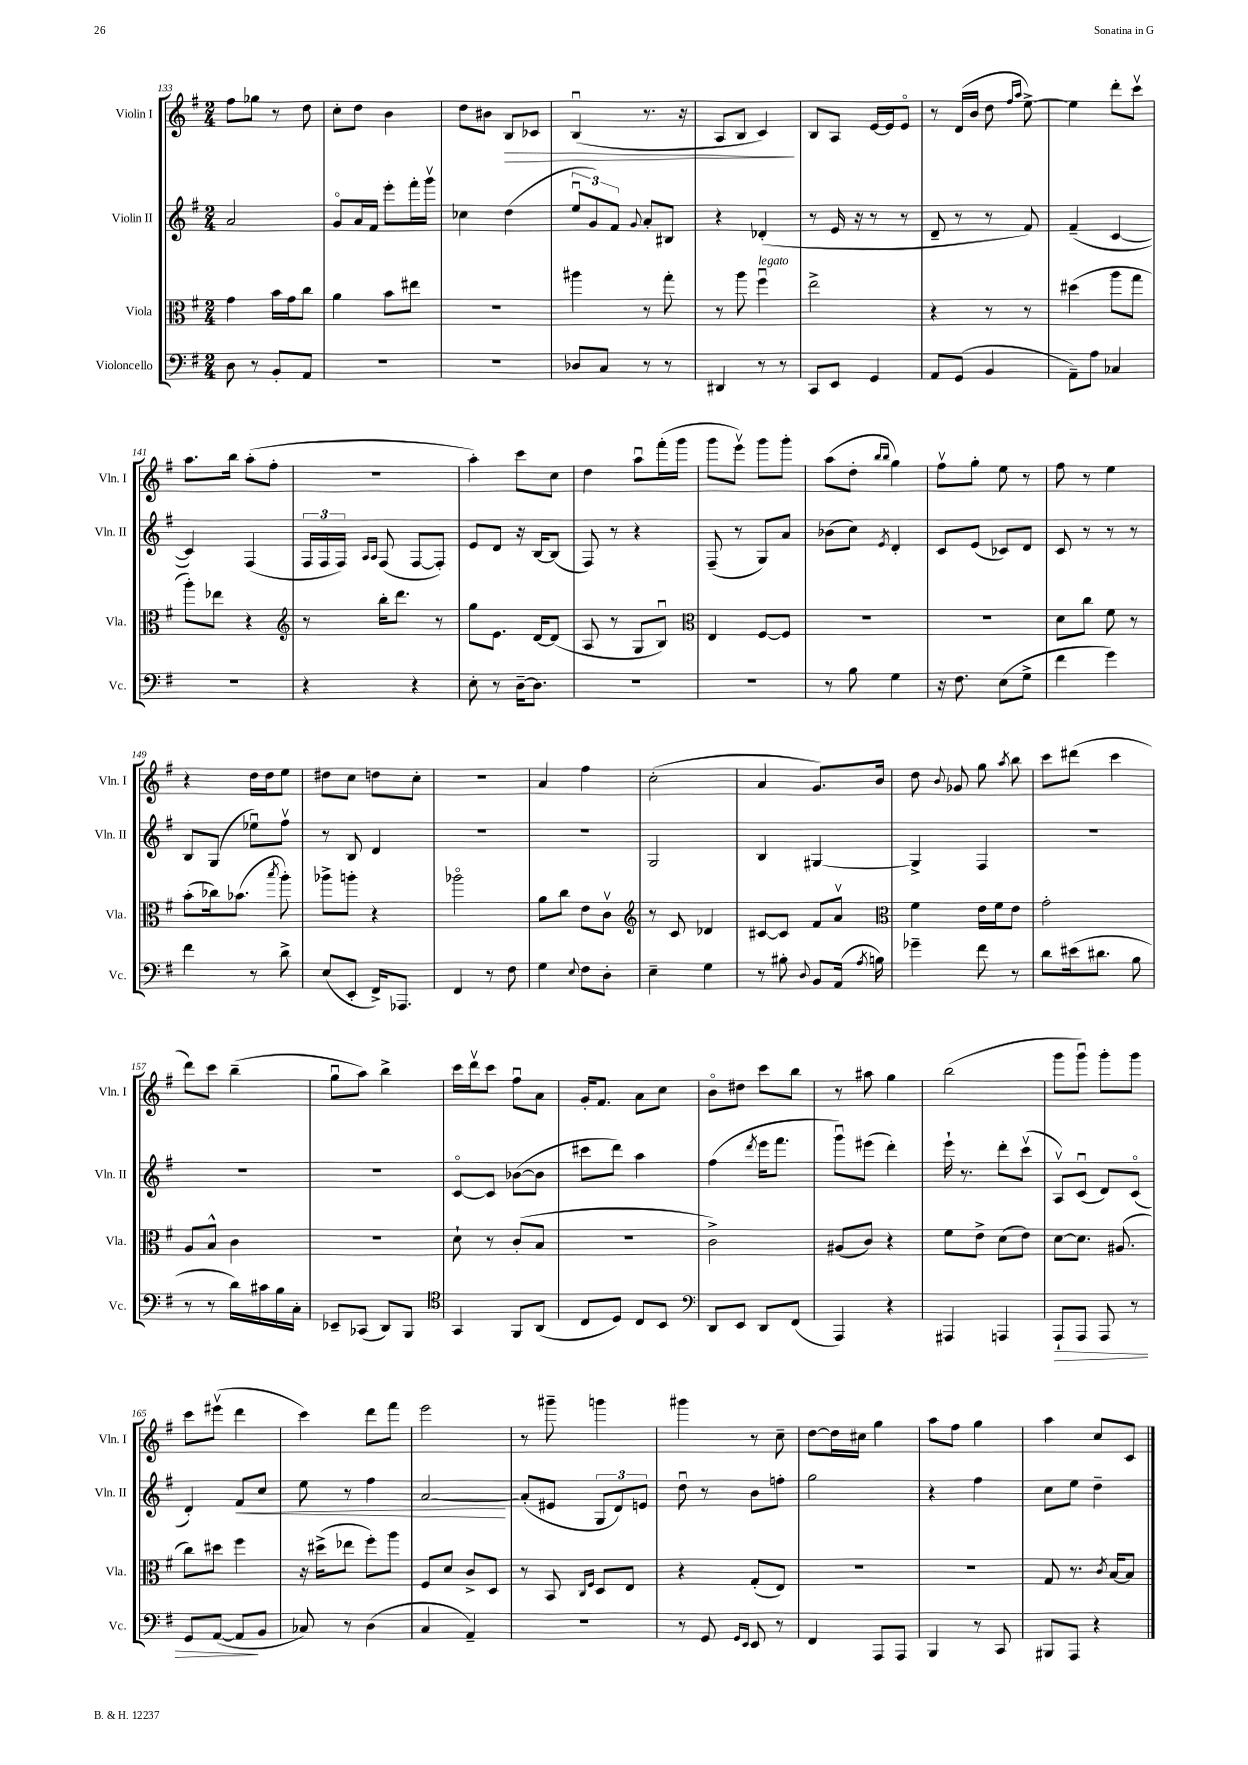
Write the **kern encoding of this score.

**kern	**kern	**kern	**kern
*staff4	*staff3	*staff2	*staff1
*clefF4	*clefC3	*clefG2	*clefG2
*k[f#]	*k[f#]	*k[f#]	*k[f#]
*M2/4	*M2/4	*M2/4	*M2/4
8D\	4g\	2a/	8ff#\L
8r	.	.	8gg-\J
8BB'/L	16b\LL	.	8r
.	16g\J	.	.
8AA/J	8cc\J	.	8dd\
=	=	=	=
2r	4a\	8go/L	8cc'\L
.	.	16a/L	8dd\J
.	.	16f#/JJ	.
.	8b\L	8eee'\L	4b\
.	8ee#\J	16fff#'\L	.
.	.	16gggv\JJ	.
=	=	=	=
2r	2r	4cc-\	8dd\L
.	.	.	8b#\J
.	.	(4dd\	8B/L
.	.	.	8c-/J
=	=	=	=
8D-/L	4aa#\	12eeu/L	(4Bu/
.	.	12g/)	.
8C/J	.	.	.
.	.	12f#/J	.
.	.	8qqg/	.
8r	8r	8a'/L	8.r
8r	8gg'\	8B#/J	.
.	.	.	16r
=	=	=	=
4DD#/	8r	4r	8A/L
.	8aa\	.	8B/J
8r	4ff#u\	(4d-'/	4c/)
8r	.	.	.
=	=	=	=
8CC/L	2ee^\	8r	8B/L
8EE/J	.	16e/	8A/J
.	.	16r	.
4GG/	.	8r	[16e/LL
.	.	.	16e/]J
.	.	8r	8eo/J
=	=	=	=
8AA/L	4r	8d~/	8r
(8GG/J	.	8r	(16d/LL
.	.	.	16b/JJ
4BB/	8r	8r	8dd\
.	.	.	16qqff#/LL
.	.	.	16qqaa/JJ
.	8r	8f#/)	[8ee^\)
=	=	=	=
8AA~\L)	(4dd#\	(4f#~/	4ee\]
8A\J	.	.	.
4C-/	8aa\L	[4c/	8ddd'\L
.	8gg\J	.	8cccv\J
=	=	=	=
2r	8aa'\L)	4c/])	8.aa\L
.	8ee-\J	.	.
.	.	.	16bb\Jk
.	4r	(4F#/	(8aa'\L
.	.	.	8ff#'\J
=	=	=	=
*	*clefG2	*	*
4r	8r	24F#/LL	2r
.	.	24F#/	.
.	.	24F#/JJ)	.
.	.	16qqA/LL	.
.	.	16qqA/JJ	.
.	16bb'\LK	(8F#/	.
.	8.ddd\J	.	.
4r	.	[8F#/L	.
.	8r	8F#'/]J)	.
=	=	=	=
8E'\	8gg\L	8e/L	4aa'\)
8r	8.e\J	8d/J	.
[16D~\LK	.	16r	8ccc\L
8.D\]J	[16d/LK	[16B/LK	.
.	(8d/]J	(8B/]J	8cc\J
=	=	=	=
2r	8A/	8F#/)	4dd\
.	8r	8r	.
.	8G/L	4r	8aau\L
.	8Bu/J)	.	(16fff#'\L
.	.	.	16ggg\JJ
=	=	=	=
*	*clefC3	*	*
2r	4E/	(8F#~/	8ggg\L
.	.	8r	8eeev\J)
.	[8F#/L	8G/L)	8ggg\L
.	8F#/]J	8a/J	8ggg'\J
=	=	=	=
8r	2r	(8b-\L	(8aa\L
8B\	.	8cc\J)	8dd'\J
.	.	.	16qqbb/LL
.	.	8qe/	16qqbb/JJ
4G\	.	4d'/	4gg\)
=	=	=	=
16r	2r	8c/L	8ff#v\L
8.F#\	.	.	.
.	.	(8e/J	8gg'\J
(8E\L	.	8c-/L)	8ee\
8G^\J	.	8d/J	8r
=	=	=	=
4f#\	8d\L	8c/	8ff#\
.	8cc\J	8r	8r
4g\)	8f#\	8r	4ee\
.	8r	8r	.
=	=	=	=
4f#\	(8b'\L	8B/L	4r
.	16cc-\k)	(8G/J	.
.	(8.b-\J	.	.
8r	.	8ee-u\L)	16dd\LL
.	.	.	16dd\J
.	8qbb/	.	.
8d^\	8aa'\)	8ff#v\J	8ee\J
=	=	=	=
(8E/L	8aa-^\L	8r	8dd#\L
8EE'/J	8aa'\J	8B/	8cc\J
16FF#^/LK)	4r	4d/	8dd\L
8.AAA-/J	.	.	.
.	.	.	8cc'\J
=	=	=	=
4FF#/	2aa-o\	2r	2r
8r	.	.	.
8F#\	.	.	.
=	=	=	=
4G\	8a\L	2r	4a/
.	8cc\J	.	.
8qqE/	.	.	.
8F#\L	8e\L	.	4ff#\
8D'\J	8cv\J	.	.
=	=	=	=
*	*clefG2	*	*
4E~\	8r	2G/	(2cc'\
.	8c/	.	.
4G\	4d-/	.	.
=	=	=	=
8r	[8c#/L	4B/	4a/
8B#'\	8c#/]J	.	.
8qqD/	.	.	.
8BB/L	8f#/L	[4G#/	8.g/L)
(16AA/Jk	8av/J	.	.
8qA/	.	.	.
16B\)	.	.	16b/Jk
=	=	=	=
*	*clefC3	*	*
4g-~\	4f#\	4G#^/]	8dd\
.	.	.	8qqb/
.	.	.	8g-/
8f#\	16e\LL	4F#/	8gg\
.	16f#\J	.	.
.	.	.	8qaa/
8r	8e\J	.	8bb\
=	=	=	=
8d\L	2g'\	2r	8ccc\L
(16e#\k	.	.	(8ddd#\J
8.d#\J	.	.	.
.	.	.	4ccc\
8B\	.	.	.
=	=	=	=
8r	8A/L	2r	8ddd\L)
8r	8B^^/J	.	8ccc\J
16d\LL)	4c\	.	(4bb~\
16c#\	.	.	.
16B\	.	.	.
16C'\JJ	.	.	.
=	=	=	=
8EE-~/L	2r	2r	8ggu\L
(8CC-/J	.	.	8aa\J)
8DD/L)	.	.	4bb^\
8BBB/J	.	.	.
=	=	=	=
*clefC4	*	*	*
4GG/	8d`\	[8co/L	16ccc\LL
.	.	.	16dddv\J
.	8r	8c/]J	8ccc\J
8FF#/L	(8c'/L	([8b-\L	8ff#u\L
(8AA/J	8B/J	8b-\]J	8a\J
=	=	=	=
8C/L	2r	8ccc#\L	16g'/LK
.	.	.	8.f#/J
8D/J)	.	8ddd\J)	.
8C/L	.	4aa\	8a\L
8BB/J	.	.	8cc\J
=	=	=	=
*clefF4	*	*	*
8DD/L	2c^\)	(4ff#\	8bo\L
8EE/J	.	.	8dd#\J
.	.	8qddd/	.
8DD/L	.	16eee\LK	8ccc\L
.	.	8.fff#\J	.
(8FF#/J	.	.	8bb\J
=	=	=	=
4AAA/)	(8A#/L	8gggu\L)	8r
.	8c/J)	(8eee#\J	8aa#\
4r	4r	4ddd'\)	4gg\
=	=	=	=
4AAA#/	8f#\L	16eee`\	(2bb\
.	.	8.r	.
.	8e^\J	.	.
4AAA/	(8d\L	8ddd'\L	.
.	8e\J)	(8cccv\J	.
=	=	=	=
8AAA`/L	[8d\L	8Av/L)	8ggg\L
8AAA/J	8.d\]J	(8cu/J	8gggu\J)
8AAA/	.	8d/L)	8ggg'\L
.	(8.A#/	.	.
8r	.	(8co/J	8ggg\J
=	=	=	=
8GG/L	8cc\L)	4d'/)	8ccc\L
([8AA/J	8dd#\J	.	(8eee#v\J
8AA/]L	4ff#\	8f#/L	4ddd\
8BB/J	.	8cc/J	.
=	=	=	=
8C-/)	16r	8ee\	4ccc\)
.	(16dd#^\LK	.	.
8r	8ee-\J	8r	.
(4D\	8ff#'\L)	4ff#\	8ddd\L
.	8aa\J	.	8fff#\J
=	=	=	=
4C/	8F#/L	[2a/	2eee\
.	8d/J	.	.
4AA~/)	8c^/L	.	.
.	8D/J	.	.
=	=	=	=
2r	8r	(8a'/]L	8r
.	8BB/	8e#/J	8ggg#~\
.	16qqC/LL	.	.
.	16qqF#/JJ	.	.
.	8D/L	12G/L	4ggg\
.	.	12d/)	.
.	8E/J	.	.
.	.	12e/J	.
=	=	=	=
8r	4r	8ddu\	4ggg#\
8GG/	.	8r	.
16qqGG/LL	.	.	.
16qqEE/JJ	.	.	.
8EE/	(8G'/L	8b\L	8r
8r	8E/J)	8ff'\J	8cc~\
=	=	=	=
4FF#/	2r	2gg\	[8dd\L
.	.	.	16dd\]L
.	.	.	16cc#\JJ
8AAA/L	.	.	4gg\
8AAA/J	.	.	.
=	=	=	=
4BBB/	2r	4r	8aa\L
.	.	.	8ff#\J
8r	.	4ff#\	4gg\
8CC/	.	.	.
=	=	=	=
8BBB#/L	8G/	8cc\L	4aa\
8AAA/J	8.r	8ee\J	.
4r	.	4dd~\	8cc/L
.	8qc/	.	.
.	[16B/LK	.	.
.	8B/]J	.	8c/J
==	==	==	==
*-	*-	*-	*-
